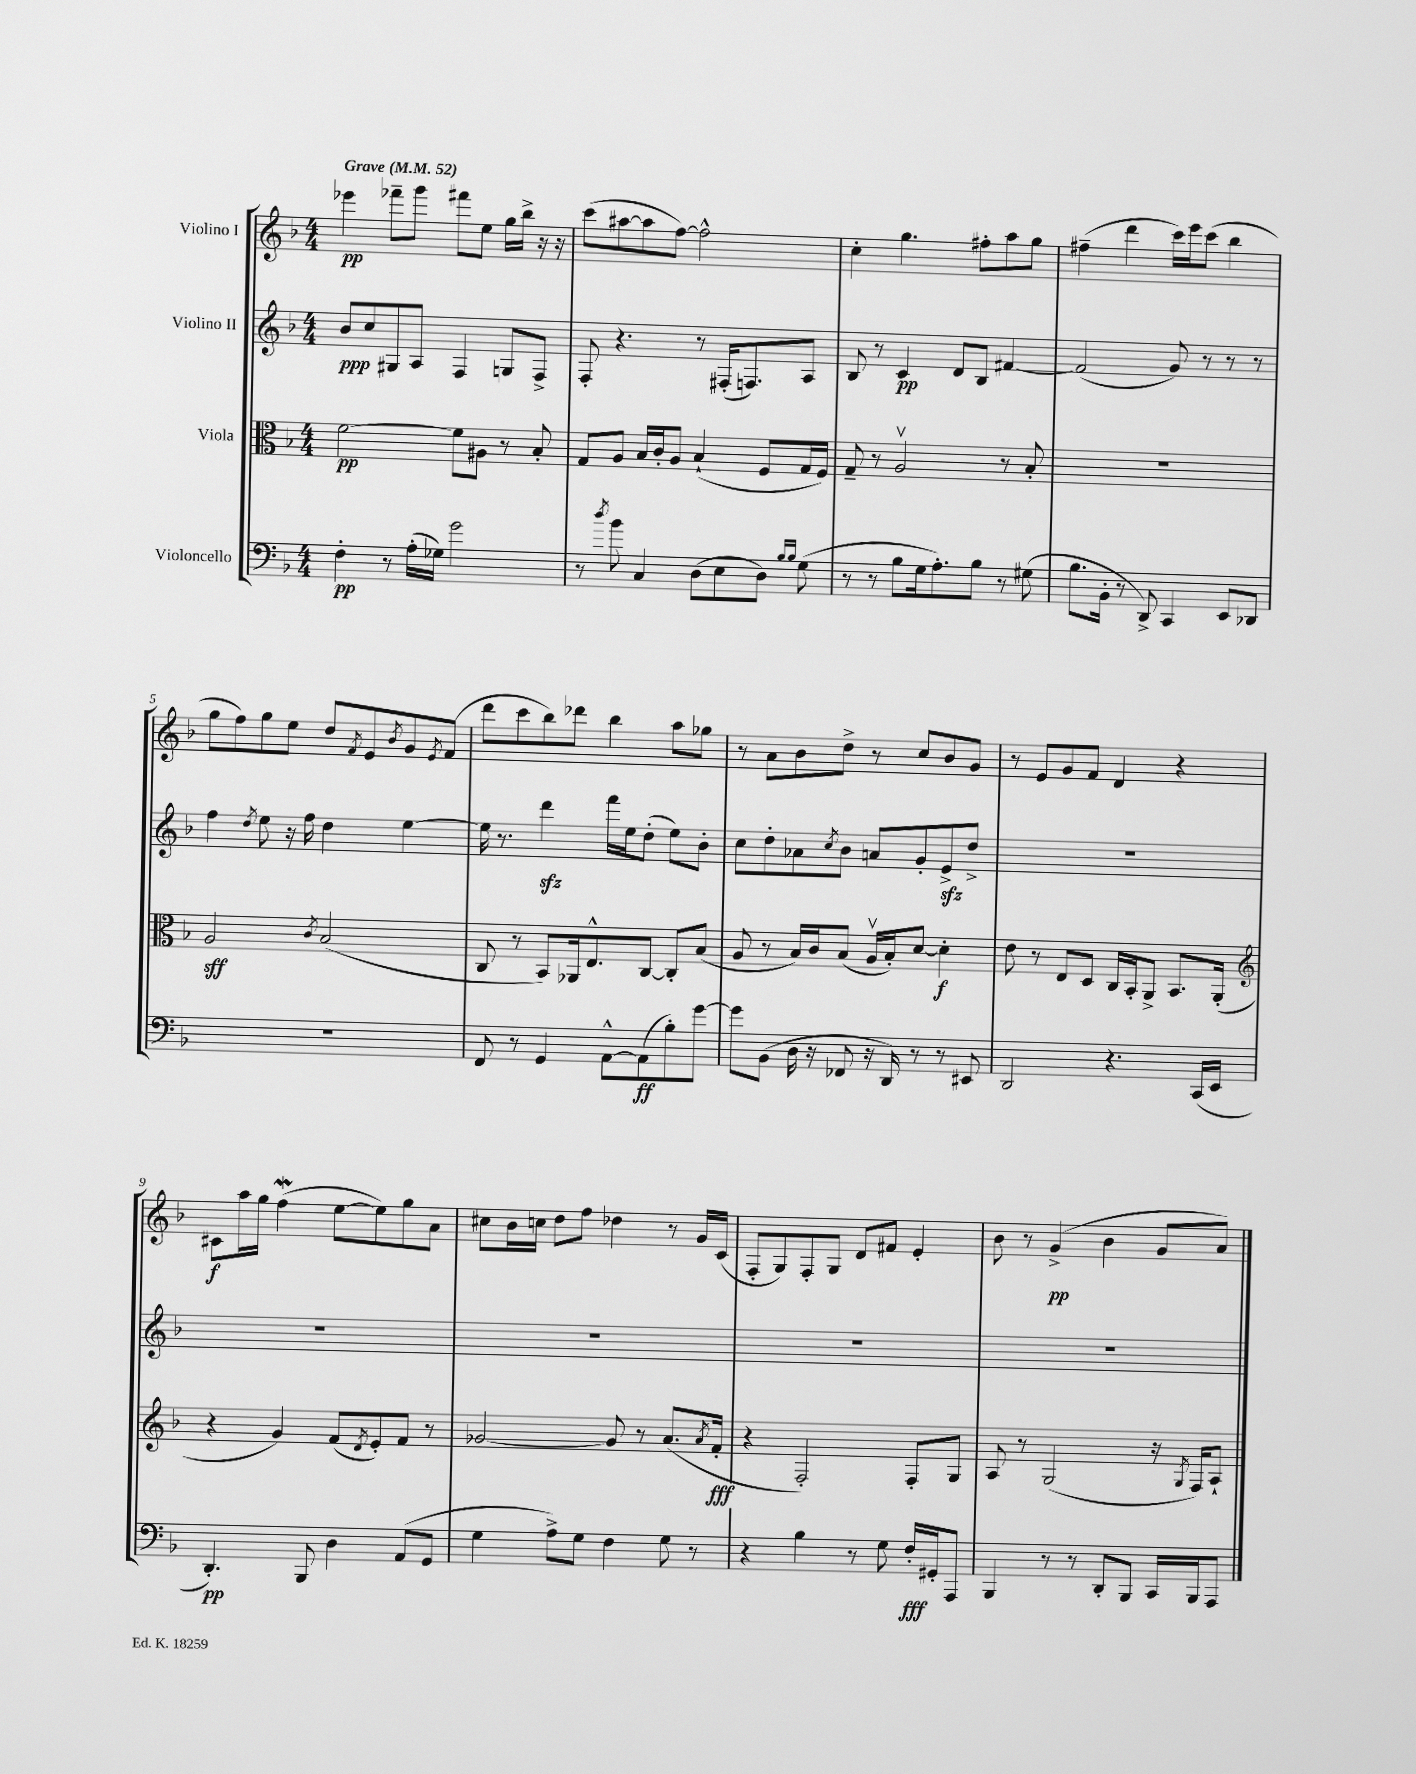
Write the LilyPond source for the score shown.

<<
\new StaffGroup <<
\new Staff = "s0" \with { instrumentName = "Violino I" } {
    \clef treble \key f \major \numericTimeSignature \time 4/4 \tempo "Grave" 4 = 52
    ees'''4\pp fes'''8-- g'''8 fis'''8 e''8 g''16 bes''16-> r16 r16 |
    c'''8( ais''8~ ais''8 f''8~) f''2-^ |
    c''4-. g''4. fis''8-. a''8 g''8 |
    fis''4--( d'''4 c'''16) e'''16 c'''8( bes''4 |
    g''8 f''8) g''8 e''8 d''8 \acciaccatura { f'8 } e'8 \acciaccatura { bes'8 } g'8 \acciaccatura { e'8 } f'8( |
    d'''8 c'''8 bes''8) des'''8 bes''4 a''8 ges''8 |
    r8 a'8 bes'8 d''8-> r8 c''8 bes'8 g'8 |
    r8 e'8 g'8 f'8 d'4 r4 |
    cis'8\f a''16 g''16 f''4\mordent( e''8~ e''8) g''8 a'8 |
    cis''8 bes'16 c''16 d''8 f''8 des''4 r8 g'16 c'16( |
    f8-. g8) f8-. g8 d'8 fis'8 e'4-. |
    bes'8 r8 g'4->\pp( bes'4 g'8 a'8) \bar "|." |
}
\new Staff = "s1" \with { instrumentName = "Violino II" } {
    \clef treble \key f \major \numericTimeSignature \time 4/4
    bes'8\ppp c''8 gis8 a8 f4 g8 f8-> |
    f8-. r4. r8 fis16-.( f8.) a8 |
    bes8 r8 c'4\pp d'8 bes8 fis'4~ |
    fis'2( g'8) r8 r8 r8 |
    f''4 \acciaccatura { d''8 } e''8 r16 f''16 d''4 e''4~ |
    e''16 r8. d'''4\sfz f'''16 e''16 d''8-.( e''8) bes'8-. |
    c''8 d''8-. aes'8 \acciaccatura { c''8 } bes'8 a'8 g'8-. e'8->\sfz d''8-> |
    R1 |
    R1 |
    R1 |
    R1 |
    R1 \bar "|." |
}
\new Staff = "s2" \with { instrumentName = "Viola" } {
    \clef alto \key f \major \numericTimeSignature \time 4/4
    f'2~\pp f'8 ais8 r8 bes8-. |
    g8 a8 bes16 c'16-. a8 bes4-!( f8 g16 f16) |
    g8-- r8 a2\upbow r8 bes8-. |
    R1 |
    a2\sff \acciaccatura { c'8 } bes2( |
    c8 r8 bes,8) aes,16 e8.-^ c8~ c8-. bes8( |
    a8 r8 bes16) c'16 bes8( a16\upbow bes16-.) d'8~ d'4-.\f |
    e'8 r8 e8 d8 c16 bes,16-. a,8-> bes,8. a,16-.( |
    \clef treble r4 g'4) f'8( \acciaccatura { d'8 } e'8-.) f'8 r8 |
    ges'2~ ges'8 r8 a'8.( \acciaccatura { a'8 } f'16-.\fff |
    r4 f2-.) f8-. g8 |
    a8 r8 g2( r16 \acciaccatura { g8 } f16) a8-! \bar "|." |
}
\new Staff = "s3" \with { instrumentName = "Violoncello" } {
    \clef bass \key f \major \numericTimeSignature \time 4/4
    f4-.\pp r8 a16-.( ges16) g'2 |
    r8 \acciaccatura { d''8 } bes'8 c4 d8( e8 d8) \grace { bes16 bes16 } g8( |
    r8 r8 bes8 g16 a8.-.) bes8 r8 gis8( |
    bes8. bes,16-. r8 d,8->) c,4 e,8 des,8 |
    R1 |
    f,8 r8 g,4 a,8~-^ a,8\ff( bes8-.) g'8~ |
    g'8 bes,8( d16 r16 fes,8 r16 d,16) r8 r8 eis,8 |
    d,2 r4. c,16( e,16 |
    d,4.-.\pp) bes,,8 d4 a,8( g,8 |
    g4 a8->) g8 f4 g8 r8 |
    r4 bes4 r8 g8 f16-.\fff gis,16-. a,,8 |
    bes,,4 r8 r8 d,8-. bes,,8 c,16 bes,,16 a,,8 \bar "|." |
}
>>
>>
